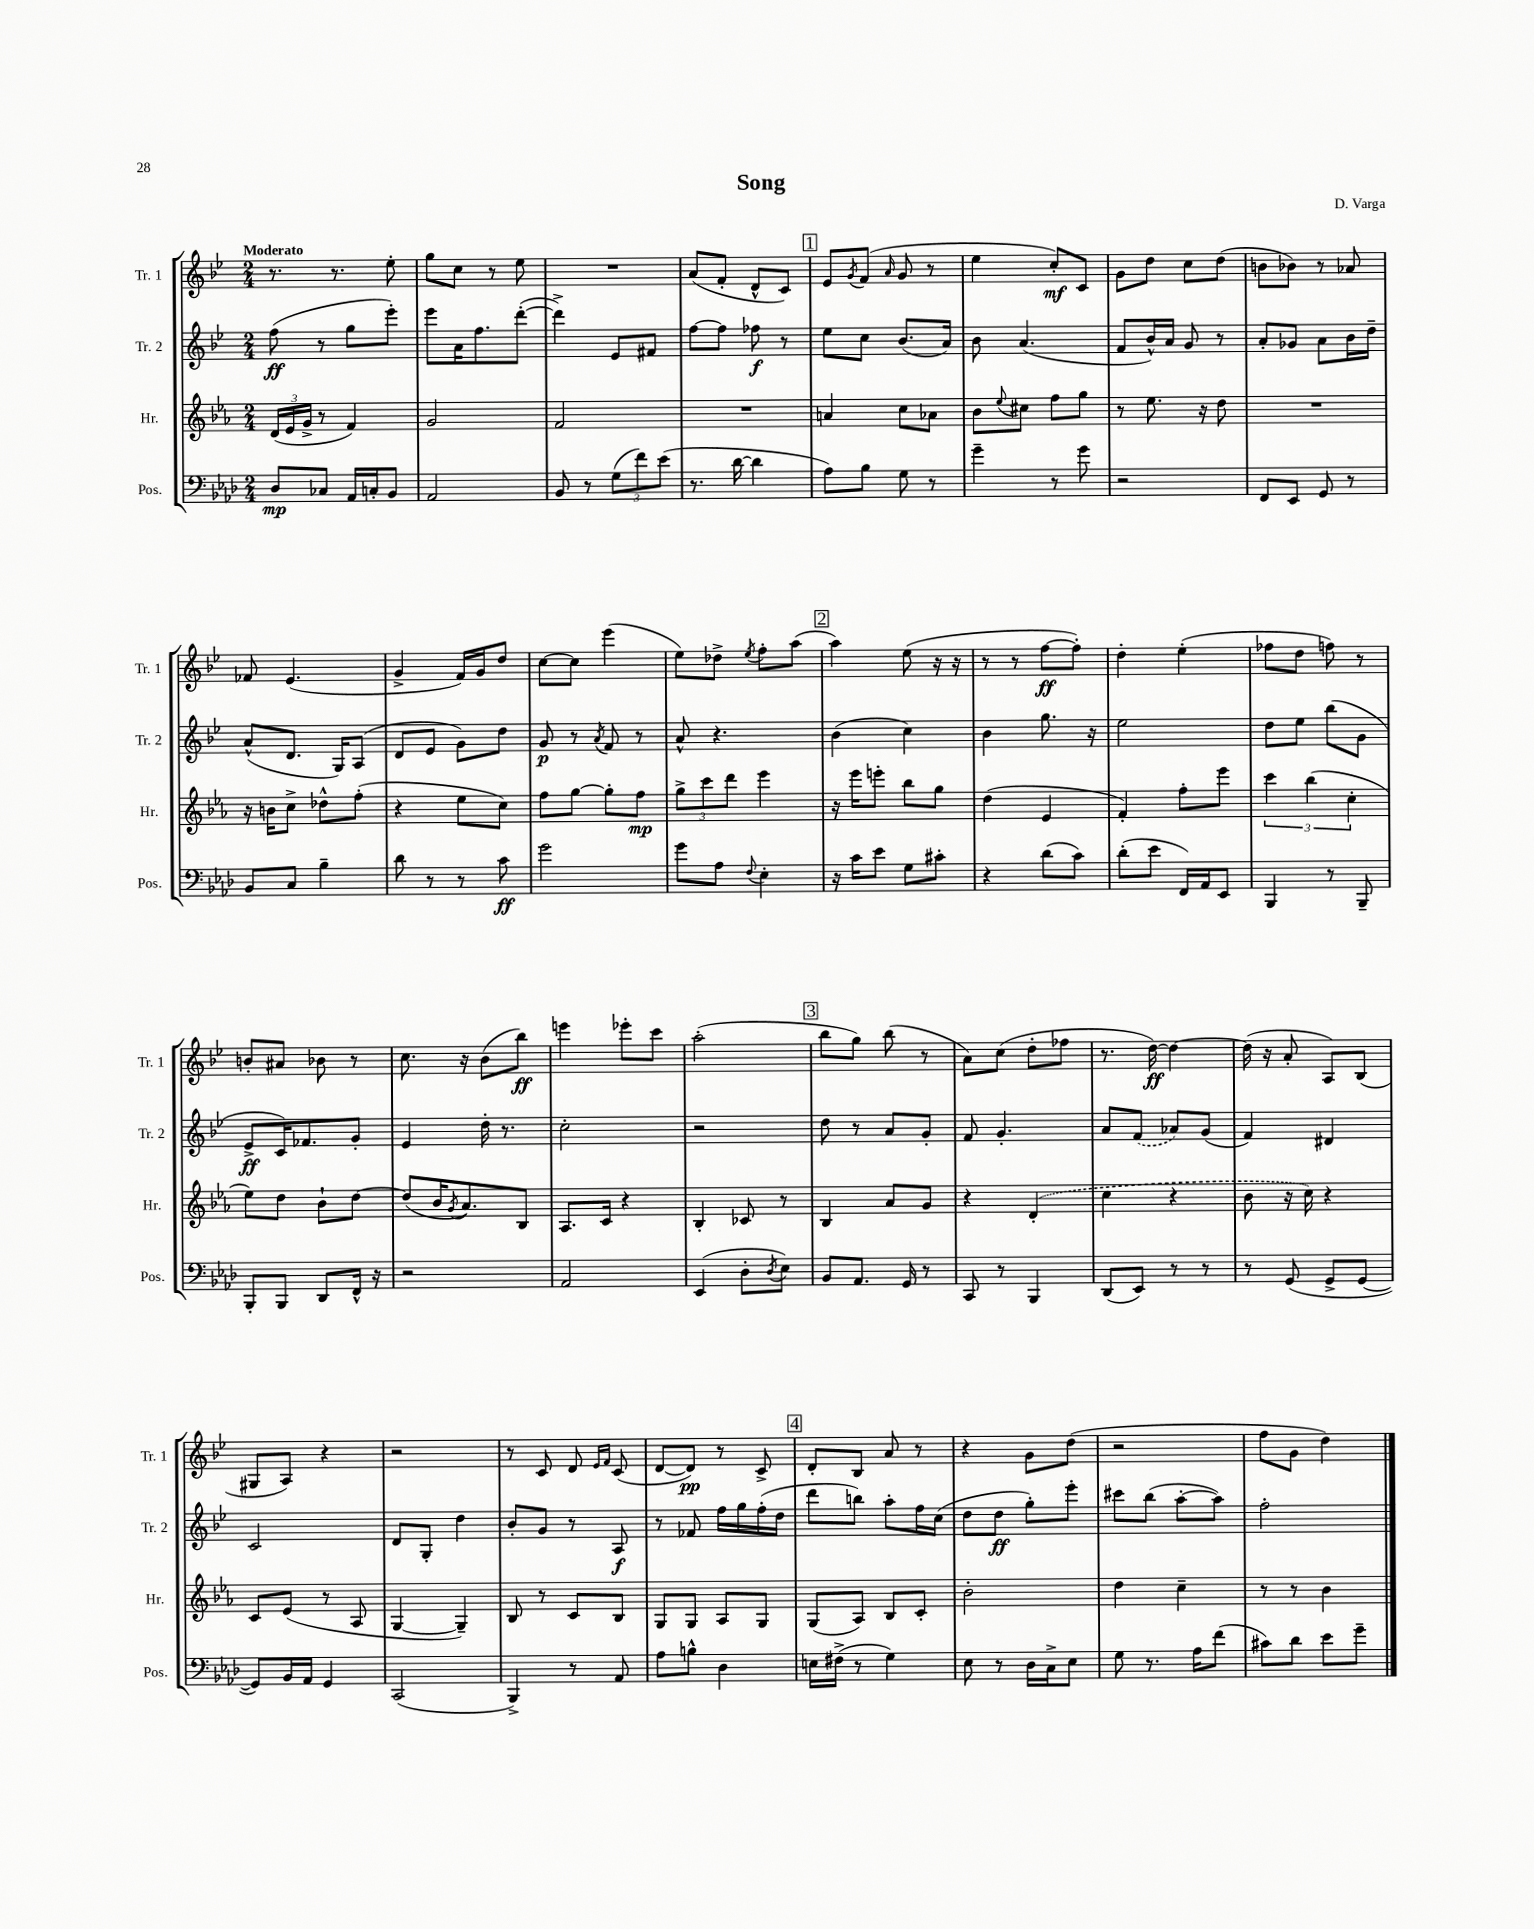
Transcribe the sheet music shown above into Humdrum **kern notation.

**kern	**dynam	**kern	**dynam	**kern	**dynam	**kern	**dynam
*part4	*part4	*part3	*part3	*part2	*part2	*part1	*part1
*staff4	*staff4	*staff3	*staff3	*staff2	*staff2	*staff1	*staff1
*I"Pos.	*	*I"Hr.	*	*I"Tr. 2	*	*I"Tr. 1	*
*I'Pos.	*	*I'Hr.	*	*I'Tr. 2	*	*I'Tr. 1	*
*clefF4	*	*clefG2	*	*clefG2	*	*clefG2	*
*k[b-e-a-d-]	*	*k[b-e-a-]	*	*k[b-e-]	*	*k[b-e-]	*
*M2/4	*	*M2/4	*	*M2/4	*	*M2/4	*
=1	=1	=1	=1	=1	=1	=1	=1
!	!	!	!	!	!	!LO:TX:a:B:t=Moderato	!
8D-/L	mp	(24d/LL	.	(8ff\	ff	8.r	.
.	.	24e-/	.	.	.	.	.
.	.	24g^/JJ	.	.	.	.	.
8C-X/J	.	8r	.	8r	.	.	.
.	.	.	.	.	.	8.r	.
16AA-/LL	.	4f/)	.	8gg\L	.	.	.
16Cn'/J	.	.	.	.	.	.	.
8BB-/J	.	.	.	8eee-'\J)	.	8ee-'\	.
=2	=2	=2	=2	=2	=2	=2	=2
2AA-/	.	2g/	.	8eee-\L	.	8gg\L	.
.	.	.	.	16a\K	.	8cc\J	.
.	.	.	.	8.ff\	.	.	.
.	.	.	.	.	.	8r	.
.	.	.	.	([8ddd'\J	.	8ee-\	.
=3	=3	=3	=3	=3	=3	=3	=3
8BB-/	.	2f/	.	4ddd^\])	.	2r	.
8r	.	.	.	.	.	.	.
(12G\L	.	.	.	8e-/L	.	.	.
12f\)	.	.	.	.	.	.	.
.	.	.	.	8f#X/J	.	.	.
(12e-\J	.	.	.	.	.	.	.
=4	=4	=4	=4	=4	=4	=4	=4
8.r	.	2r	.	[8ff\L	.	(8a/L	.
.	.	.	.	8ff\J]	.	8f'/J	.
[16d-\	.	.	.	.	.	.	.
4d-\]	.	.	.	8ff-X\	f	8d^^/L	.
.	.	.	.	8r	.	8c/J)	.
!!LO:REH:place=s1:t=1
=5	=5	=5	=5	=5	=5	=5	=5
8A-\L)	.	4an/	.	8ee-\L	.	8e-/L	.
.	.	.	.	.	.	8qg/	.
8B-\J	.	.	.	8cc\J	.	(8f/J	.
.	.	.	.	.	.	16qqa/	.
8G\	.	8cc\L	.	(8.b-/L	.	8g/	.
8r	.	8a-X\J	.	.	.	8r	.
.	.	.	.	16a/Jk)	.	.	.
=6	=6	=6	=6	=6	=6	=6	=6
4g~\	.	8b-\L	.	8b-\	.	4ee-\	.
.	.	8qqee-/	.	.	.	.	.
.	.	8cc#X\J	.	(4.a/	.	.	.
8r	.	8ff\L	.	.	.	8cc'/L)	mf
8g\	.	8gg\J	.	.	.	8c/J	.
=7	=7	=7	=7	=7	=7	=7	=7
2r	.	8r	.	8f/L	.	8g\L	.
.	.	8.ee-\	.	16b-^^/L)	.	8dd\J	.
.	.	.	.	16a/JJ	.	.	.
.	.	.	.	8g/	.	8cc\L	.
.	.	16r	.	.	.	.	.
.	.	8dd\	.	8r	.	(8dd\J	.
=8	=8	=8	=8	=8	=8	=8	=8
8FF/L	.	2r	.	8a'/L	.	8bn\L	.
8EE-/J	.	.	.	8g-X/J	.	8b-X\J)	.
8GG/	.	.	.	8a\L	.	8r	.
8r	.	.	.	16b-\L	.	8a-X/	.
.	.	.	.	16dd~\JJ	.	.	.
!!LO:LB:g=z
=9	=9	=9	=9	=9	=9	=9	=9
8BB-/L	.	16r	.	(8a^^/L	.	8f-X/	.
.	.	16bn\KL	.	.	.	.	.
8C/J	.	8cc^\J	.	8.d/J	.	(4.e-/	.
4B-~\	.	8dd-X^^\L	.	.	.	.	.
.	.	.	.	16G/KL)	.	.	.
.	.	(8ff'\J	.	(8A/J	.	.	.
=10	=10	=10	=10	=10	=10	=10	=10
8d-\	.	4r	.	8d/L	.	4g^/	.
8r	.	.	.	8e-/J	.	.	.
8r	.	8ee-\L	.	8g\L)	.	16f/LL)	.
.	.	.	.	.	.	16g/J	.
8c\	ff	8cc\J)	.	8dd\J	.	8dd/J	.
=11	=11	=11	=11	=11	=11	=11	=11
2g\	.	8ff\L	.	8g/	p	[8cc\L	.
.	.	[8gg\J	.	8r	.	8cc\J]	.
.	.	.	.	8qa/	.	.	.
.	.	8gg'\L]	.	8f/	.	(4eee-\	.
.	.	8ff\J	mp	8r	.	.	.
=12	=12	=12	=12	=12	=12	=12	=12
8g\L	.	12gg^\L	.	8a^^/	.	8ee-\L)	.
.	.	12ccc\	.	.	.	.	.
8A-\J	.	.	.	4.r	.	8dd-X^\J	.
.	.	12ddd\J	.	.	.	.	.
8qqF/	.	.	.	.	.	8qee-/	.
4E-'\	.	4eee-\	.	.	.	8ff'\L	.
.	.	.	.	.	.	(8aa\J	.
!!LO:REH:place=s1:t=2
=13	=13	=13	=13	=13	=13	=13	=13
16r	.	16r	.	(4b-\	.	4aa\)	.
16c\KL	.	16eee-\KL	.	.	.	.	.
8e-\J	.	8eeen'\J	.	.	.	.	.
8G\L	.	8bb-\L	.	4cc\)	.	(8ee-\	.
8c#X'\J	.	8gg\J	.	.	.	16r	.
.	.	.	.	.	.	16r	.
=14	=14	=14	=14	=14	=14	=14	=14
4r	.	(4dd\	.	4b-\	.	8r	.
.	.	.	.	.	.	8r	.
(8d-\L	.	4e-/	.	8.gg\	.	[8ff\L	ff
8c\J)	.	.	.	.	.	8ff'\J])	.
.	.	.	.	16r	.	.	.
=15	=15	=15	=15	=15	=15	=15	=15
(8d-'\L	.	4f'/)	.	2ee-\	.	4dd'\	.
8e-\J	.	.	.	.	.	.	.
16FF/LL)	.	8ff'\L	.	.	.	(4ee-'\	.
16AA-/J	.	.	.	.	.	.	.
8EE-/J	.	8eee-\J	.	.	.	.	.
=16	=16	=16	=16	=16	=16	=16	=16
4BBB-/	.	6ccc\	.	8dd\L	.	8ff-X\L	.
.	.	.	.	8ee-\J	.	8dd\J	.
.	.	(6bb-\	.	.	.	.	.
8r	.	.	.	(8bb-\L	.	8ffn\)	.
.	.	6cc'\	.	.	.	.	.
8BBB-~/	.	.	.	8g\J	.	8r	.
!!LO:LB:g=z
=17	=17	=17	=17	=17	=17	=17	=17
8BBB-'/L	.	8ee-\L)	.	8e-^/L	ff	8bn'/L	.
8BBB-/J	.	8dd\J	.	16c/K)	.	8a#X/J	.
.	.	.	.	8.f-X/	.	.	.
8DD-/L	.	8b-`\L	.	.	.	8b-X\	.
16FF^^/Jk	.	[8dd\J	.	8g'/J	.	8r	.
16r	.	.	.	.	.	.	.
=18	=18	=18	=18	=18	=18	=18	=18
2r	.	(8dd/L]	.	4e-/	.	8.cc\	.
.	.	16b-/K	.	.	.	.	.
.	.	8qg/	.	.	.	.	.
.	.	8.a-/)	.	.	.	16r	.
.	.	.	.	16dd'\	.	(8b-\L	.
.	.	.	.	8.r	.	.	.
.	.	8B-/J	.	.	.	8bb-\J)	ff
=19	=19	=19	=19	=19	=19	=19	=19
2AA-/	.	8.A-/L	.	2cc'\	.	4eeen\	.
.	.	16c/Jk	.	.	.	.	.
.	.	4r	.	.	.	8eee-X'\L	.
.	.	.	.	.	.	8ccc\J	.
=20	=20	=20	=20	=20	=20	=20	=20
(4EE-/	.	4B-'/	.	2r	.	(2aa'\	.
8D-'\L	.	8c-X/	.	.	.	.	.
8qD-/	.	.	.	.	.	.	.
8E-\J)	.	8r	.	.	.	.	.
!!LO:REH:place=s1:t=3
=21	=21	=21	=21	=21	=21	=21	=21
8BB-/L	.	4B-/	.	8dd\	.	8bb-\L	.
8.AA-/J	.	.	.	8r	.	8gg\J)	.
.	.	8a-/L	.	8a/L	.	(8bb-\	.
16GG/	.	.	.	.	.	.	.
8r	.	8g/J	.	8g'/J	.	8r	.
=22	=22	=22	=22	=22	=22	=22	=22
8CC/	.	4r	.	8f/	.	8a\L)	.
8r	.	.	.	4.g'/	.	(8cc\J	.
4BBB-/	.	(4d'/	.	.	.	8dd'\L	.
.	.	.	.	.	.	8ff-X\J	.
=23	=23	=23	=23	=23	=23	=23	=23
(8DD-/L	.	4cc\	.	8a/L	.	8.r	.
8EE-/J)	.	.	.	(8f/J	.	.	.
.	.	.	.	.	.	[16dd\)	ff
8r	.	4r	.	8a-X/L)	.	4dd\_	.
8r	.	.	.	(8g/J	.	.	.
=24	=24	=24	=24	=24	=24	=24	=24
8r	.	8b-\	.	4f/)	.	(16dd\]	.
.	.	.	.	.	.	16r	.
(8GG/	.	16r	.	.	.	8a'/	.
.	.	16cc\)	.	.	.	.	.
8GG^/L	.	4r	.	4d#X/	.	8A/L)	.
[8GG/J	.	.	.	.	.	(8B-/J	.
!!LO:LB:g=z
=25	=25	=25	=25	=25	=25	=25	=25
8GG/L])	.	8c/L	.	2c/	.	8G#X/L	.
16BB-/L	.	(8e-/J	.	.	.	8A/J)	.
16AA-/JJ	.	.	.	.	.	.	.
4GG/	.	8r	.	.	.	4r	.
.	.	8A-/	.	.	.	.	.
=26	=26	=26	=26	=26	=26	=26	=26
(2CC/	.	[4G/	.	8d/L	.	2r	.
.	.	.	.	8G'/J	.	.	.
.	.	4G~/])	.	4dd\	.	.	.
=27	=27	=27	=27	=27	=27	=27	=27
4BBB-^/)	.	8B-/	.	8b-'/L	.	8r	.
.	.	8r	.	8g/J	.	8c/	.
8r	.	8c/L	.	8r	.	8d/	.
.	.	.	.	.	.	16qqe-/LL	.
.	.	.	.	.	.	16qqf/JJ	.
8AA-/	.	8B-/J	.	8A/	f	(8c/	.
=28	=28	=28	=28	=28	=28	=28	=28
8A-\L	.	8G/L	.	8r	.	[8d/L	.
8Bn^^\J	.	8G/J	.	8f-X/	.	8d/J])	pp
4D-\	.	8A-/L	.	16ff\LL	.	8r	.
.	.	.	.	16gg\	.	.	.
.	.	8G/J	.	(16ff'\	.	8c^/	.
.	.	.	.	16dd\JJ	.	.	.
!!LO:REH:place=s1:t=4
=29	=29	=29	=29	=29	=29	=29	=29
16En\LL	.	(8G/L	.	8ddd\L	.	8d'/L	.
(16F#X^\JJ	.	.	.	.	.	.	.
8r	.	8A-/J)	.	8bbn\J)	.	8B-/J	.
4G\)	.	8B-/L	.	8aa'\L	.	8a/	.
.	.	8c'/J	.	16ff\L	.	8r	.
.	.	.	.	(16cc\JJ	.	.	.
=30	=30	=30	=30	=30	=30	=30	=30
8E-\	.	2b-'\	.	8dd\L	.	4r	.
8r	.	.	.	8dd\J	ff	.	.
16D-\LL	.	.	.	8gg'\L)	.	8g\L	.
16C^\J	.	.	.	.	.	.	.
8E-\J	.	.	.	8eee-'\J	.	(8dd\J	.
=31	=31	=31	=31	=31	=31	=31	=31
8G\	.	4dd\	.	8ccc#X\L	.	2r	.
8.r	.	.	.	(8bb-\J	.	.	.
.	.	4cc~\	.	[8aa'\L	.	.	.
16A-\KL	.	.	.	.	.	.	.
(8f\J	.	.	.	8aa\J])	.	.	.
=32	=32	=32	=32	=32	=32	=32	=32
8c#X\L)	.	8r	.	2ff'\	.	8ff\L	.
8d-\J	.	8r	.	.	.	8g\J	.
8e-\L	.	4b-\	.	.	.	4dd\)	.
8g~\J	.	.	.	.	.	.	.
==	==	==	==	==	==	==	==
*-	*-	*-	*-	*-	*-	*-	*-
